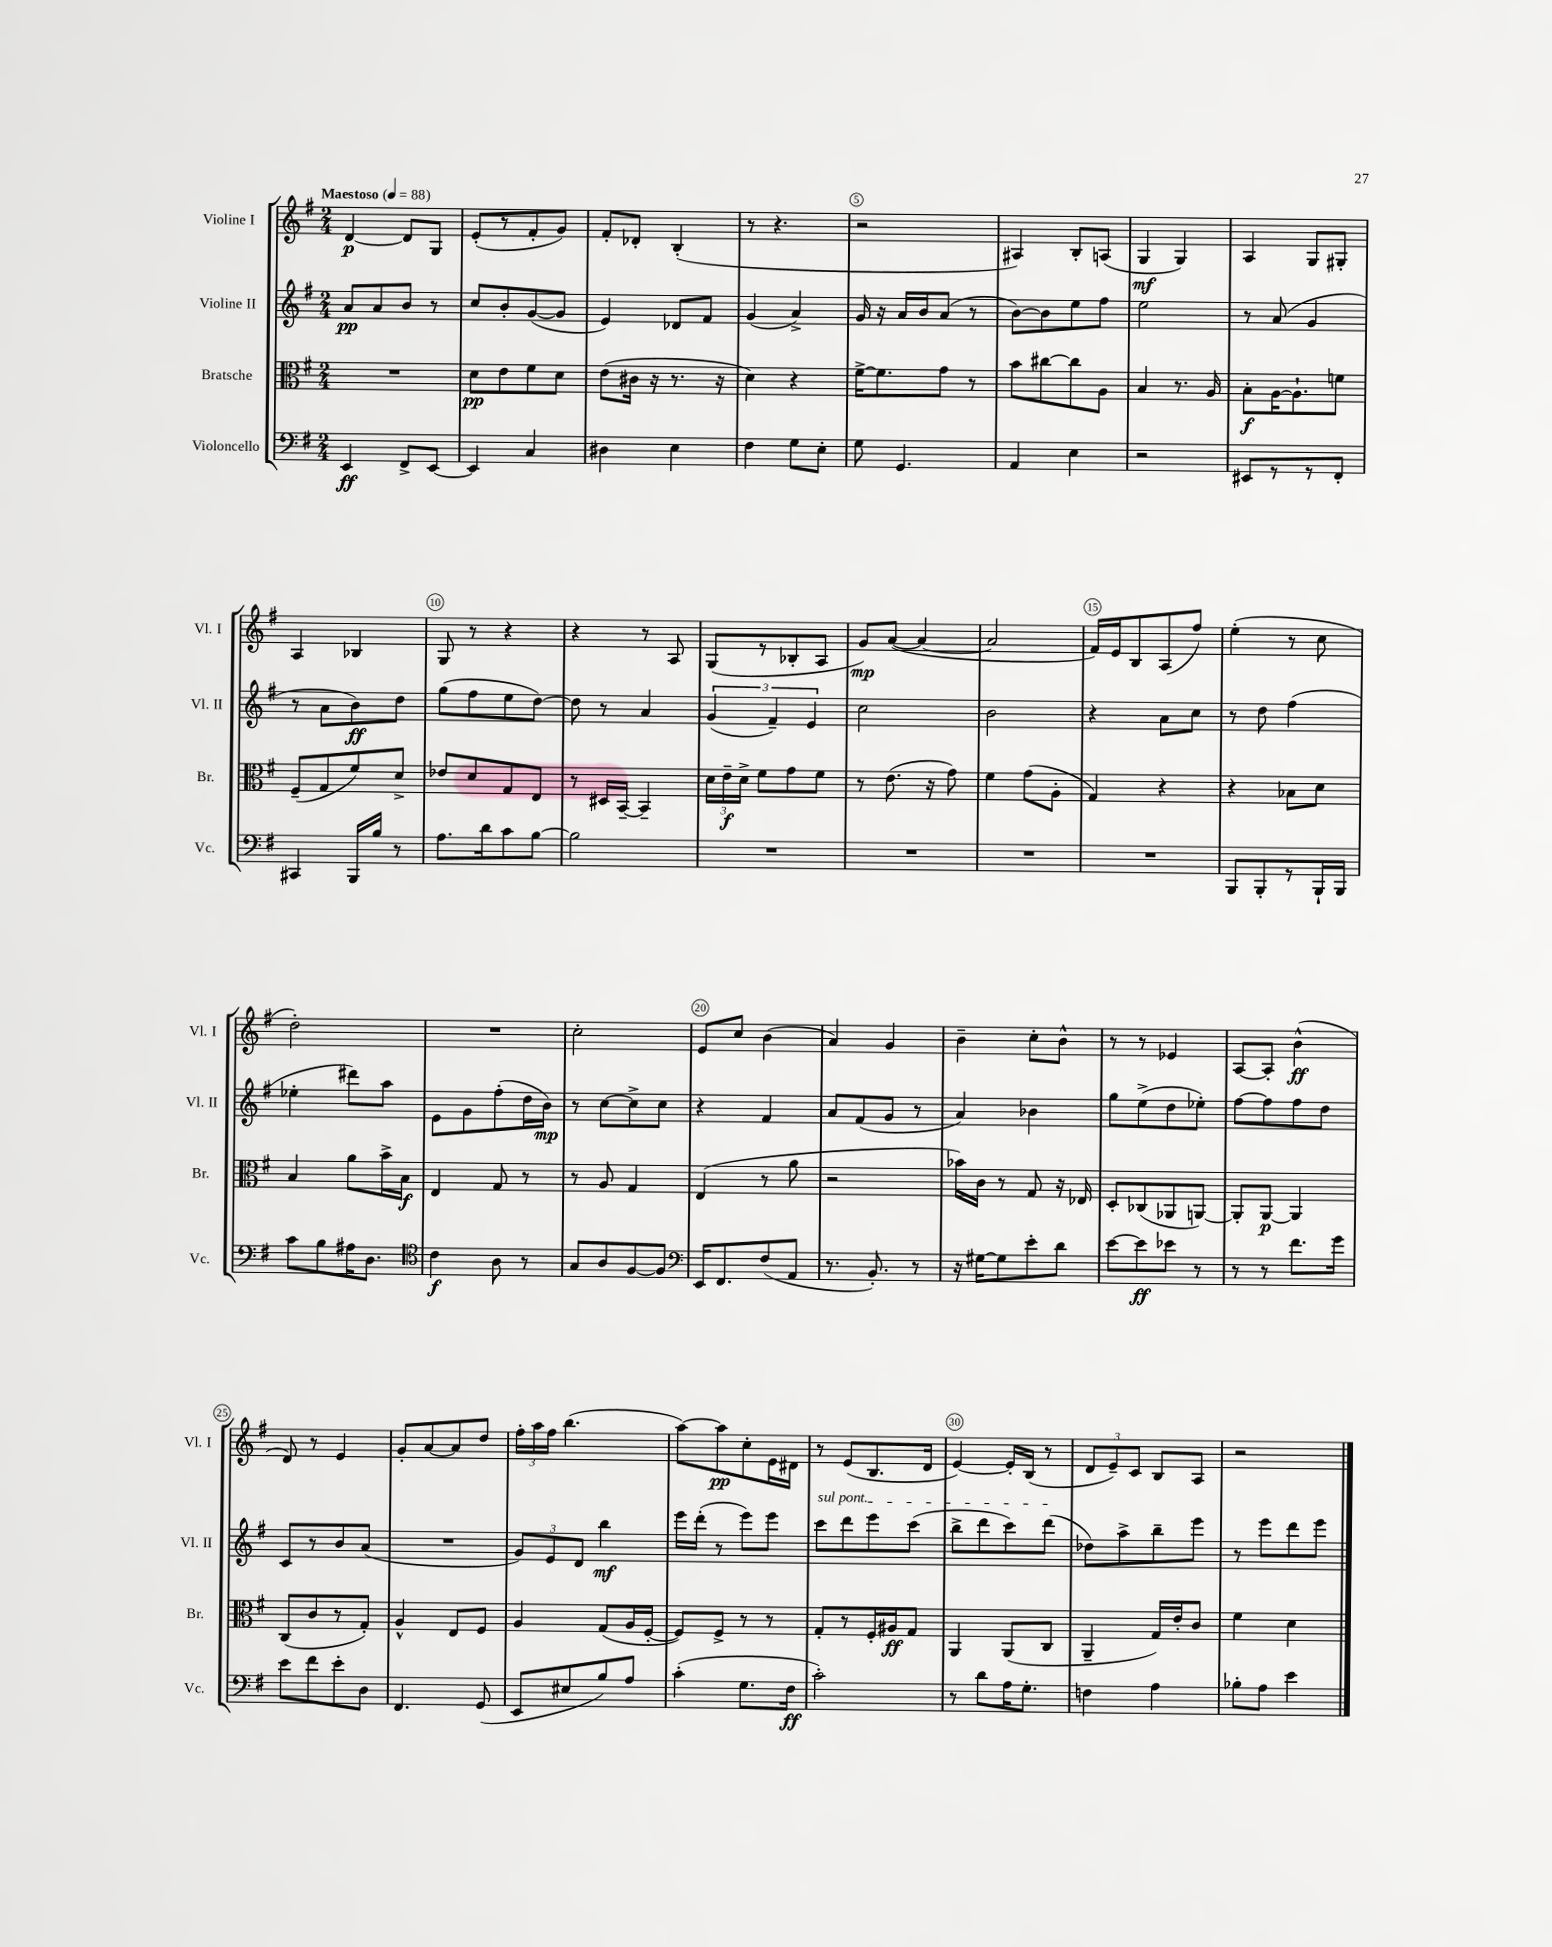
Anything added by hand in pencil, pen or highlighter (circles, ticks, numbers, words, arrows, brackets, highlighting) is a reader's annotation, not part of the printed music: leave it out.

**kern	**kern	**kern	**kern
*staff4	*staff3	*staff2	*staff1
*clefF4	*clefC3	*clefG2	*clefG2
*k[f#]	*k[f#]	*k[f#]	*k[f#]
*M2/4	*M2/4	*M2/4	*M2/4
*MM88	*MM88	*MM88	*MM88
4EE/	2r	8a/L	[4d/
.	.	8a/	.
8FF#^/L	.	8b/J	8d/]L
[8EE/J	.	8r	8G/J
=	=	=	=
4EE/]	8d\L	8cc/L	(8e'/L
.	8e\	8b'/	8r
4C/	8f#\	([8g/	8f#'/
.	8d\J	8g/]J	8g/J)
=	=	=	=
4D#\	(8e\L	4e/)	8f#'/L
.	16c#\Jk	.	8d-'/J
.	16r	.	.
4E\	8.r	8d-/L	(4B'/
.	.	8f#/J	.
.	16r	.	.
=	=	=	=
4F#\	4d\)	(4g/	8r
.	.	.	4.r
8G\L	4r	4a^/)	.
8E'\J	.	.	.
=	=	=	=
8G\	[16f#^\LK	16g/	2r
.	8.f#\]	16r	.
4.GG/	.	16a/LL	.
.	.	16b/J	.
.	8g\J	(8a/J	.
.	8r	8r	.
=	=	=	=
4AA/	8b\L	[8b\L)	4A#/)
.	[8cc#\	8b\]	.
4E\	8cc#\]	8ee\	8B'/L
.	8A\J	8ff#\J	(8A/J
=	=	=	=
2r	4B/	2ee\	4G/
.	8.r	.	4G/)
.	16A/	.	.
=	=	=	=
8EE#/L	8B'\L	8r	4A/
8r	[16A\K	(8a/	.
.	8.A`\]	.	.
8r	.	4g/	8G/L
8FF#'/J	8f\J	.	8G#'/J
=	=	=	=
4CC#/	(8F#~/L	8r	4A/
.	8G/	8a\L	.
16BBB/LL	8f#/)	8b\)	4B-/
16B/JJ	.	.	.
8r	8d^/J	8dd\J	.
=	=	=	=
8.A\L	8e-/L	(8gg\L	8G/
.	8d/	8ff#\	8r
16d\k	.	.	.
8c\	8G/	8ee\	4r
[8B\J	8E/J	[8dd\J)	.
=	=	=	=
2B\]	8r	8dd\]	4r
.	16D#/LL	8r	.
.	[16BB~/JJ	.	.
.	4BB~/]	4a/	8r
.	.	.	8A/
=	=	=	=
2r	24d\LL	(6g/	(8G/L
.	24e~\	.	.
.	24d^\JJ	.	.
.	8f#\L	.	8r
.	.	6f#~/)	.
.	8g\	.	8B-'/
.	.	6e/	.
.	8f#\J	.	8A/J
=	=	=	=
2r	8r	2cc\	8g/L)
.	(8.e\	.	([8a/J
.	.	.	4a/_
.	16r	.	.
.	8g\)	.	.
=	=	=	=
2r	4f#\	2b\	2a/]
.	(8g\L	.	.
.	8A'\J	.	.
=	=	=	=
2r	4G/)	4r	16f#/LL)
.	.	.	16e/J
.	.	.	8B/
.	4r	8a\L	(8A/
.	.	8cc\J	8ff#/J)
=	=	=	=
8BBB/L	4r	8r	(4ee'\
8BBB'/	.	8dd\	.
8r	8B-\L	(4ff#\	8r
16BBB`/L	8d\J	.	8cc\
16BBB/JJ	.	.	.
=	=	=	=
8c\L	4B/	4ee-'\	2dd'\)
8B\	.	.	.
16A#\K	8a\L	8ddd#\L)	.
8.D\J	.	.	.
.	16b^\L	8aa\J	.
.	16B\JJ	.	.
=	=	=	=
*clefC4	*	*	*
4c\	4E/	8e\L	2r
.	.	8g\	.
8A\	8G/	(8ff#'\	.
8r	8r	16dd\L	.
.	.	16b\JJ)	.
=	=	=	=
8G/L	8r	8r	2cc'\
8A/	8A/	[8cc\L	.
[8F#/	4G/	8cc^\]	.
8F#/]J	.	8cc\J	.
=	=	=	=
*clefF4	*	*	*
16EE/LK	(4E/	4r	8e/L
8.FF#/	.	.	.
.	.	.	8cc/J
(8F#/	8r	4f#/	(4b\
8AA/J	8a\	.	.
=	=	=	=
8.r	2r	8a/L	4a/)
.	.	(8f#/	.
8.BB'/)	.	.	.
.	.	8g/J	4g/
8r	.	8r	.
=	=	=	=
16r	16b-\LL)	4a/)	4b~\
[16G#\LK	16c\JJ	.	.
8G#\]	8r	.	.
8e'\	8G/	4b-\	8cc'\L
8d\J	16r	.	8b^^\J
.	16E-/	.	.
=	=	=	=
[8e\L	8D'/L	8gg\L	8r
8e\]	(8C-/	(8ee^\	8r
8e-\J	8AA-/	8dd\	4e-/
8r	[8AA/J)	8ee-'\J)	.
=	=	=	=
8r	8AA'/]L	[8ff#\L	[8A/L
8r	[8AA/J	8ff#\]	8A'/]J
8.f#\L	4AA/]	8ff#\	(4b^^\
.	.	8dd\J	.
16g\Jk	.	.	.
=	=	=	=
8e\L	(8C/L	8c/L	8d/)
8f#\	8c/	8r	8r
8e'\	8r	8b/	4e/
8D\J	8G'/J)	(8a/J	.
=	=	=	=
4.FF#/	4A^^/	2r	8g'/L
.	.	.	[8a/
.	8E/L	.	8a/]
(8GG/	8F#/J	.	8dd/J
=	=	=	=
8EE/L	4A/	12g/L)	24ff#'\LL
.	.	.	24aa\
.	.	12e/	24ff#\JJ
8E#/	.	.	(4.bb\
.	.	12d/J	.
8B/)	(8G/L	4bb\	.
8A/J	16A/L	.	.
.	[16F#'/JJ	.	.
=	=	=	=
(4c'\	8F#/]L)	16eee\LL	[8aa\L)
.	.	(16ddd'\JJ	.
.	8F#^/J	8r	8aa\]
8.G\L	8r	8eee\L)	8cc'\
.	8r	8eee\J	16e\L
16F#\Jk	.	.	16d#\JJ
=	=	=	=
2c'\)	8G'/L	8ccc\L	8r
.	8r	8ddd\	(8e/L
.	16F#'/L	8eee\	8.B/
.	16A#/J	.	.
.	8G/J	(8ccc\J	.
.	.	.	16d/Jk
=	=	=	=
8r	4AA/	8bb^\L	[4e/)
8d\L	.	8ddd\	.
16A\K	(8AA/L	8ccc\)	16e'/]LL
8.G'\J	.	.	(16B/JJ
.	8C/J	(8ddd\J	8r
=	=	=	=
4F\	4AA~/	8dd-\L)	12d/L
.	.	.	12e~/)
.	.	8aa^\	.
.	.	.	12c/J
4A\	16G/LL)	8bb~\	8B/L
.	16e'/J	.	.
.	8c/J	8eee\J	8A/J
=	=	=	=
8B-'\L	4f#\	8r	2r
8A\J	.	8eee\L	.
4e\	4d\	8ddd\	.
.	.	8eee\J	.
==	==	==	==
*-	*-	*-	*-
